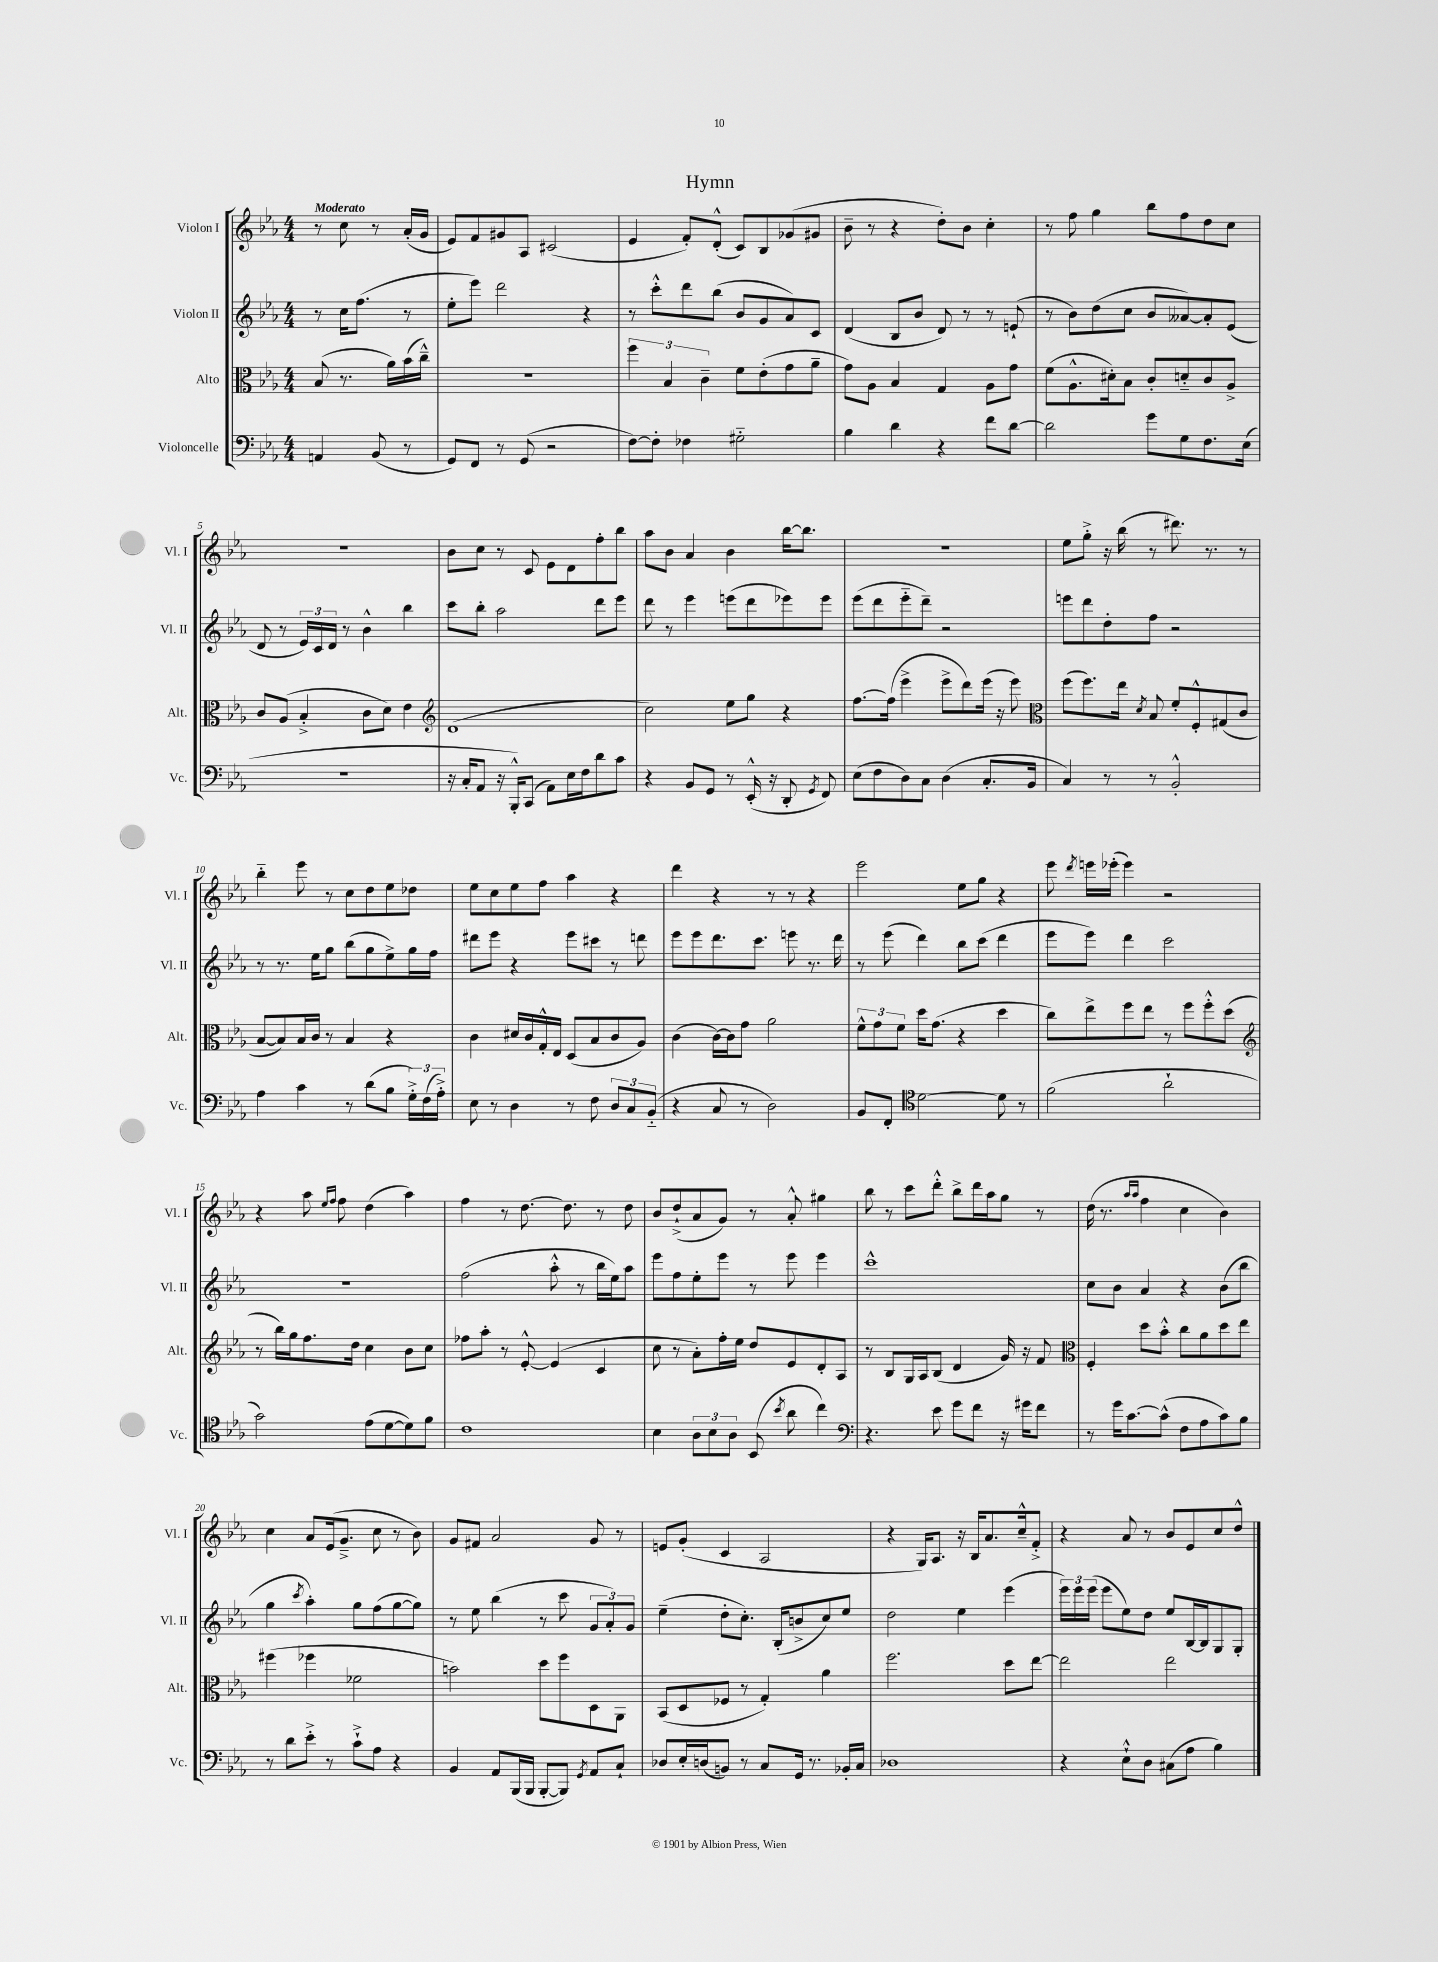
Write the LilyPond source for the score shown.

\header { title = "Hymn" }
<<
\new StaffGroup <<
\new Staff = "s0" \with { instrumentName = "Violon I" shortInstrumentName = "Vl. I" } {
    \clef treble \key ees \major \numericTimeSignature \time 4/4 \partial 2 \tempo "Moderato"
    \autoBeamOff r8 c''8 r8 aes'16[-.( g'16] |
    ees'8[) f'8 gis'8 aes8] cis'2( |
    ees'4 f'8[-.) d'8]-.-^( c'8[) bes8 ges'8( gis'8] |
    bes'8-- r8 r4 d''8[-.) bes'8] c''4-. |
    r8 f''8 g''4 bes''8[ f''8 d''8 c''8] |
    R1 |
    bes'8[ c''8] r8 c'8 ees'8[ d'8 f''8-. bes''8] |
    aes''8[ bes'8] aes'4 bes'4 bes''16[~ bes''8.] |
    r1 |
    ees''8[ g''8]-.-> r16 bes''16( r8 dis'''8.) r8. r8 |
    bes''4-_ ees'''8 r8 c''8[ d''8 ees''8 des''8] |
    ees''8[ c''8 ees''8 f''8] aes''4 r4 |
    d'''4 r4 r8 r8 r4 |
    ees'''2 ees''8[ g''8] r4 |
    ees'''8 \acciaccatura { d'''8 } e'''16[ ees'''16]-.( ees'''4) r2 |
    r4 aes''8 \grace { ees''16[ f''16] } f''8 d''4( aes''4) |
    f''4 r8 d''8.~ d''8. r8 d''8 |
    bes'8[ d''8-!->( aes'8 g'8]) r8 aes'8-.-^ gis''4 |
    bes''8 r8 c'''8[ d'''8]-.-^ bes''8[-> d'''16 aes''16 g''8] r8 |
    d''16( r8. \grace { aes''16[ aes''16] } f''4 c''4 bes'4) |
    c''4 aes'8[ ees'16( g'8.]---> c''8 r8 bes'8) |
    g'8[ fis'8] aes'2 g'8 r8 |
    e'8[ g'8]-.( c'4 aes2 |
    r4 g16[) aes8.] r16 bes16[ aes'8. c''16---^ f'8]-.-> |
    r4 aes'8 r8 bes'8[ ees'8 c''8 d''8]-^ \bar "|." |
}
\new Staff = "s1" \with { instrumentName = "Violon II" shortInstrumentName = "Vl. II" } {
    \clef treble \key ees \major \numericTimeSignature \time 4/4 \partial 2
    \autoBeamOff r8 c''16[ f''8.]( r8 |
    ees''8[-. ees'''8]) d'''2 r4 |
    r8 c'''8[-.-^ d'''8 bes''8]( bes'8[ g'8 aes'8) c'8] |
    d'4( bes8[ bes'8] d'8) r8 r8 e'8-!( |
    r8 bes'8[) d''8( c''8] bes'8[ aeses'8~) aeses'8-. ees'8]( |
    d'8 r8 \tuplet 3/2 { ees'16[) c'16 d'16] } r8 bes'4-^ bes''4 |
    c'''8[ bes''8]-. aes''2 d'''8[ ees'''8] |
    d'''8 r8 ees'''4 e'''8[( d'''8 ees'''8) ees'''8] |
    ees'''8[( d'''8 ees'''8-_ d'''8]--) r2 |
    e'''8[ d'''8 d''8-. f''8] r2 |
    r8 r8. ees''16[ g''8] bes''8[( g''8 ees''8->) g''16 f''16] |
    dis'''8[ ees'''8] r4 ees'''8[ cis'''8] r8 d'''8 |
    ees'''8[ ees'''8 d'''8. c'''8.] e'''8 r8. d'''16 |
    r8 ees'''8( d'''4) bes''8[ c'''8]( d'''4 |
    ees'''8[ ees'''8]) d'''4 c'''2 |
    R1 |
    f''2( aes''8-.-^ r8 bes''16[ ees''16) aes''8] |
    ees'''8[ f''8 ees''8-. ees'''8] r8 ees'''8 ees'''4 |
    c'''1-^ |
    c''8[ bes'8] aes'4 r4 bes'8[( bes''8] |
    g''4 \acciaccatura { c'''8 } aes''4-.) g''8[ f''8( g''8~ g''8]) |
    r8 ees''8 bes''4( r8 c'''8 \tuplet 3/2 { g'8[ aes'8-.) g'8] } |
    ees''4--( d''8[-. c''8.]-.) bes16[-.( b'8-> c''8) ees''8] |
    d''2 ees''4 ees'''4( |
    \tuplet 3/2 { ees'''16[) ees'''16 ees'''16]( } ees'''8[ ees''8) d''8] ees''8[ bes16~ bes16 g8 g8]-. \bar "|." |
}
\new Staff = "s2" \with { instrumentName = "Alto" shortInstrumentName = "Alt." } {
    \clef alto \key ees \major \numericTimeSignature \time 4/4 \partial 2
    \autoBeamOff bes8( r8. aes'16[) bes'16( c''16]---^) |
    R1 |
    \tuplet 3/2 { f''4 bes4 c'4-- } f'8[ ees'8-.( g'8 aes'8]-- |
    g'8[) aes8] bes4 g4 aes8[ g'8] |
    f'8[( aes8.-^ dis'16-.) bes8] c'8[-. d'8-_ c'8 aes8]-> |
    c'8[ aes8]( bes4-.-> c'8[ d'8]) ees'4 |
    \clef treble d'1( |
    c''2) ees''8[ g''8] r4 |
    f''8.[~ f''16]( ees'''4-> ees'''8[-> d'''8) ees'''16]( r16 ees'''8) |
    \clef alto f''8[( f''8.) ees''16] \acciaccatura { d'8 } bes8 f'8[-. f8-.-^ gis8( c'8] |
    bes8[~ bes8) bes16 c'16] r8 bes4 r4 |
    c'4 dis'16[ c'16 g16-.-^ ees16] d8[( bes8 c'8 aes8]) |
    c'4( c'16[~) c'16 g'8] aes'2 |
    \tuplet 3/2 { f'8[-^ g'8 f'8] } d''16[ g'8.]( r4 d''4 |
    c''8[) ees''8-> f''8 ees''8] r8 f''8[ f''8-.-^ d''8]( |
    \clef treble r8 bes''16[) g''16 f''8. d''16] c''4 bes'8[ c''8] |
    fes''8[ aes''8]-. r8 ees'8~-.-^ ees'4( c'4 |
    c''8 r8 aes'8[-.) f''16-. ees''16] d''8[ ees'8 d'8-. aes8] |
    r8 bes8[ g16 aes16 bes8]( d'4 g'16) r16 f'8 |
    \clef alto f4-. d''8[ bes'8]-.-^ c''8[ aes'8 d''8 ees''8] |
    fis''4( fes''4 fes'2 |
    b'2) d''8[ f''8 d8 aes,8] |
    bes,8[( d8 fes8] r8 g4-.) aes'4 |
    f''2. d''8[ ees''8]~ |
    ees''2 ees''2 \bar "|." |
}
\new Staff = "s3" \with { instrumentName = "Violoncelle" shortInstrumentName = "Vc." } {
    \clef bass \key ees \major \numericTimeSignature \time 4/4 \partial 2
    \autoBeamOff a,4 bes,8( r8 |
    g,8[) f,8] r8 g,8( r2 |
    f8[~) f8]-. fes4 gis2-_ |
    bes4 d'4 r4 f'8[ d'8]~ |
    d'2 g'8[ g8 f8. ees16]( |
    r1 |
    r16 c16[-. aes,8] r16 bes,,16[-.-^) c,8]( aes,8[) ees16 f16 d'8 c'8] |
    r4 bes,8[ g,8] r8 ees,16-.-^( r16 d,8-. \acciaccatura { g,8 } f,8) |
    ees8[( f8 d8) c8] d4( c8.[-. bes,16] |
    c4) r8 r8 bes,2-.-^ |
    aes4 c'4 r8 d'8[( bes8] \tuplet 3/2 { g16[-.->) f16( aes16]-.->) } |
    ees8 r8 d4 r8 f8 \tuplet 3/2 { d8[ c8 bes,8]-_( } |
    r4 c8 r8 d2) |
    bes,8[ f,8]-. \clef tenor d'2~ d'8 r8 |
    f'2( aes'2-! |
    g'2) ees'8[( d'8~ d'8) f'8] |
    c'1 |
    bes4 \tuplet 3/2 { aes8[ bes8 aes8] } bes,8( \acciaccatura { bes'8 } aes'8 c''4) |
    \clef bass r4. ees'8 g'8[ f'8] r16 gis'16[ f'8] |
    r8 g'16[ c'8.~ c'8]-^( f8[ aes8 c'8) bes8] |
    r8 d'8[ ees'8]-.-> r8 c'8[-!-> aes8] r4 |
    bes,4 aes,8[ bes,,16( bes,,16] bes,,8[~-. bes,,8]) \acciaccatura { g,8 } aes,8[ c8]-! |
    des8[ ees16-. d16( b,8]) r8 c8[ g,16] r8. bes,16[-. c16] |
    des1 |
    r4 ees8[-!-^ d8] cis8[( aes8] bes4) \bar "|." |
}
>>
>>
